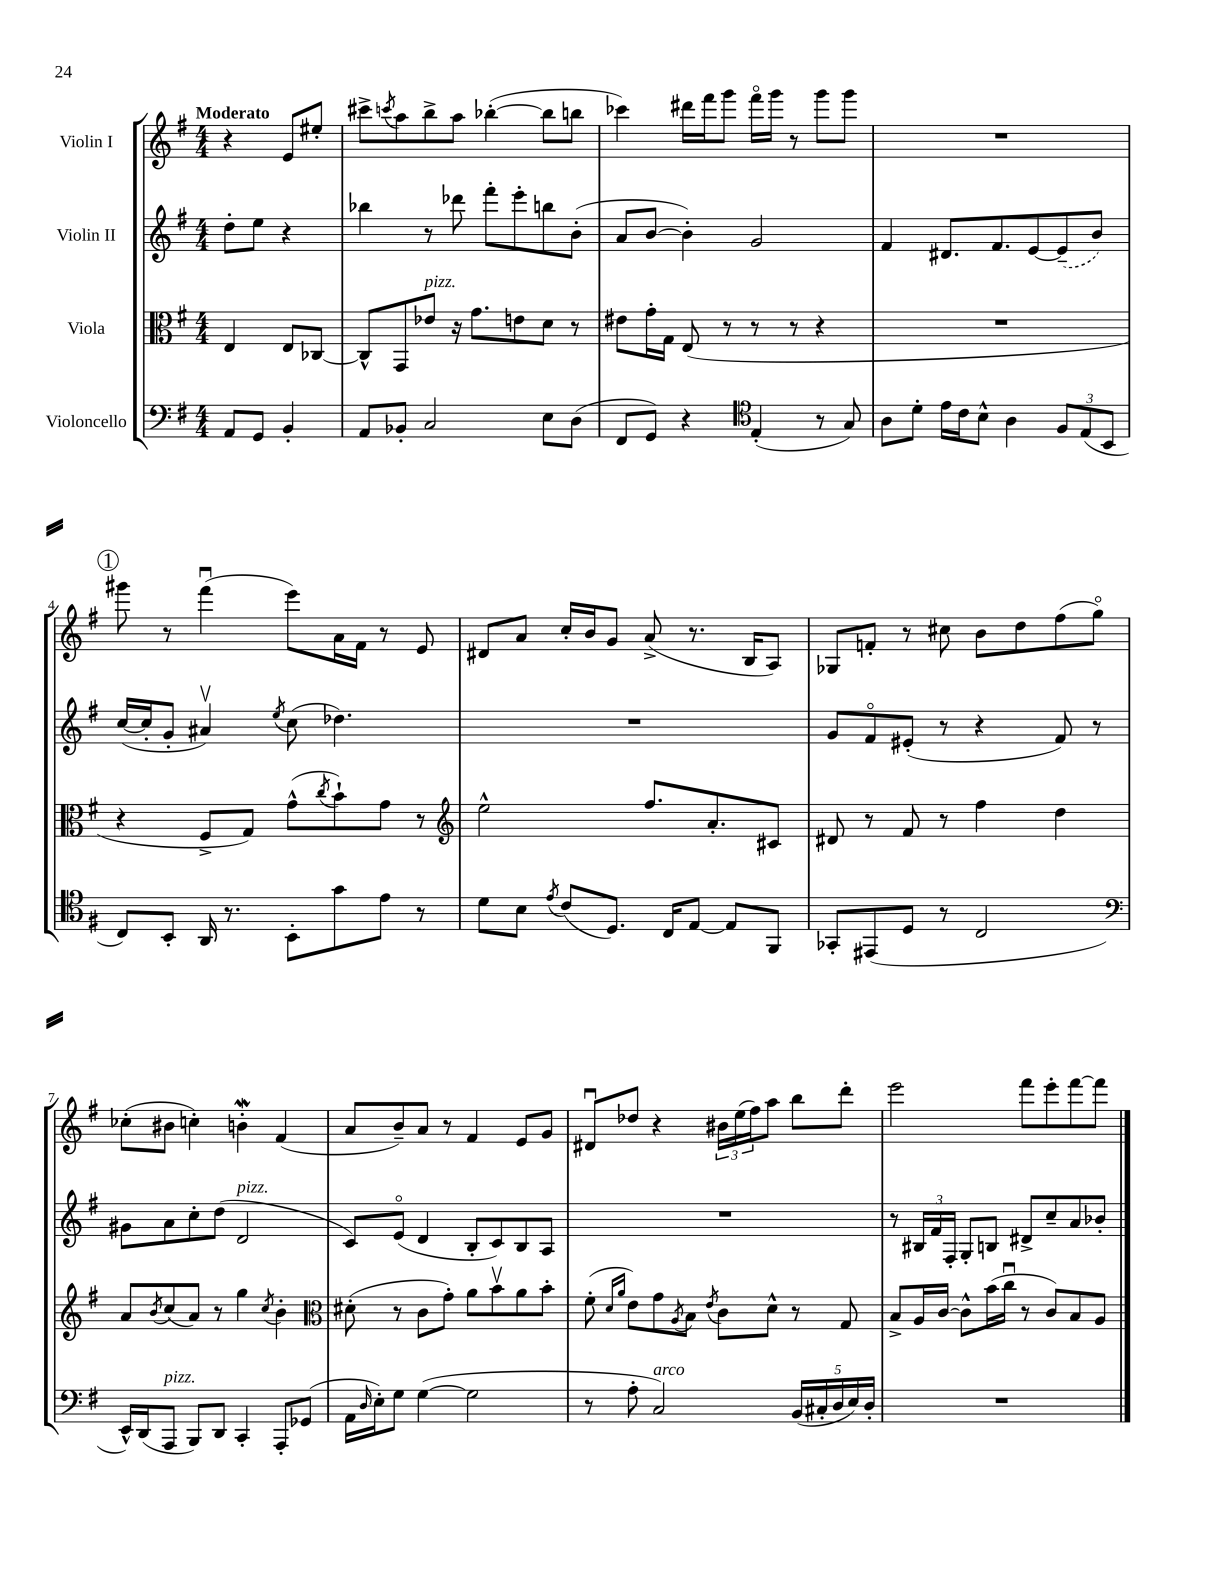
<<
\new StaffGroup <<
\new Staff = "s0" \with { instrumentName = "Violin I" } {
    \clef treble \key g \major \numericTimeSignature \time 4/4 \partial 2 \tempo "Moderato"
    r4 e'8 eis''8-. |
    cis'''8-> \acciaccatura { c'''8 } a''8 b''8-> a''8 bes''4~-.( bes''8 b''8 |
    ces'''4) dis'''16 fis'''16 g'''8 fis'''16\flageolet g'''16 r8 g'''8 g'''8 |
    R1 |
    \mark \markup { \circle "1" } gis'''8 r8 fis'''4\downbow( e'''8) a'16 fis'16 r8 e'8 |
    dis'8 a'8 c''16-. b'16 g'8 a'8->( r8. b16 a8) |
    ges8 f'8-. r8 cis''8 b'8 d''8 fis''8( g''8\flageolet) |
    ces''8-.( bis'8 c''4-.) b'4-.\mordent fis'4( |
    a'8 b'8--) a'8 r8 fis'4 e'8 g'8 |
    dis'8\downbow des''8 r4 \tuplet 3/2 { bis'16 e''16( fis''16) } a''8 b''8 d'''8-. |
    e'''2 fis'''8 e'''8-. fis'''8~ fis'''8 \bar "|." |
}
\new Staff = "s1" \with { instrumentName = "Violin II" } {
    \clef treble \key g \major \numericTimeSignature \time 4/4 \partial 2
    d''8-. e''8 r4 |
    bes''4 r8 des'''8 fis'''8-. e'''8-. b''8 b'8-.( |
    a'8 b'8~ b'4-.) g'2 |
    fis'4 dis'8. fis'8. e'8~ \once \slurDashed e'8--( b'8) |
    \mark \markup { \circle "1" } c''16~( c''16-. g'8-. ais'4\upbow) \acciaccatura { e''8 } c''8( des''4.) |
    R1 |
    g'8 fis'8\flageolet eis'8-.( r8 r4 fis'8) r8 |
    gis'8 a'8 c''8-. d''8( d'2^\markup { \italic "pizz." } |
    c'8) e'8\flageolet( d'4 b8-. c'8) b8 a8 |
    R1 |
    r8 \tuplet 3/2 { bis16 fis'16 fis16-. } g8-. b8 dis'8-> c''8-- a'8 bes'8-. \bar "|." |
}
\new Staff = "s2" \with { instrumentName = "Viola" } {
    \clef alto \key g \major \numericTimeSignature \time 4/4 \partial 2
    e4 e8 ces8~ |
    ces8-^ g,8 ees'8^\markup { \italic "pizz." } r16 g'8. e'8 d'8 r8 |
    eis'8 g'16-. g16 e8( r8 r8 r8 r4 |
    R1 |
    \mark \markup { \circle "1" } r4 fis8-> g8) g'8-^( \acciaccatura { c''8 } b'8-!) g'8 r8 |
    \clef treble e''2-^ fis''8. a'8.-. cis'8 |
    dis'8 r8 fis'8 r8 fis''4 d''4 |
    a'8 \acciaccatura { b'8 } c''8( a'8) r8 g''4 \acciaccatura { c''8 } b'4-. |
    \clef alto dis'8-.( r8 c'8 g'8-.) a'8 b'8\upbow a'8 b'8-. |
    fis'8-.( \grace { d'16 a'16 } e'8) g'8 \acciaccatura { a8 } b8 \acciaccatura { e'8 } c'8 d'8-^ r8 g8 |
    b8-> a16 c'16~ c'8-^ b'16( c''16\downbow r8 c'8) b8 a8 \bar "|." |
}
\new Staff = "s3" \with { instrumentName = "Violoncello" } {
    \clef bass \key g \major \numericTimeSignature \time 4/4 \partial 2
    a,8 g,8 b,4-. |
    a,8 bes,8-. c2 e8 d8( |
    fis,8 g,8) r4 \clef tenor e4-.( r8 g8) |
    a8 d'8-. e'16 c'16 b8-^ a4 \tuplet 3/2 { fis8 e8( b,8 } |
    \mark \markup { \circle "1" } c8) b,8-. a,16 r8. b,8-. g'8 e'8 r8 |
    d'8 b8 \acciaccatura { e'8 } c'8( d8.) c16 e8~ e8 fis,8 |
    ges,8-. eis,8( d8 r8 c2 |
    \clef bass e,16-^) d,16( a,,8^\markup { \italic "pizz." } b,,8) d,8 c,4-. a,,8-. ges,8( |
    a,16 \grace { d16 } e16-.) g8 g4~( g2 |
    r8 a8-. c2^\markup { \italic "arco" }) \tuplet 5/4 { b,16( cis16-. d16 e16) d16-. } |
    R1 \bar "|." |
}
>>
>>
